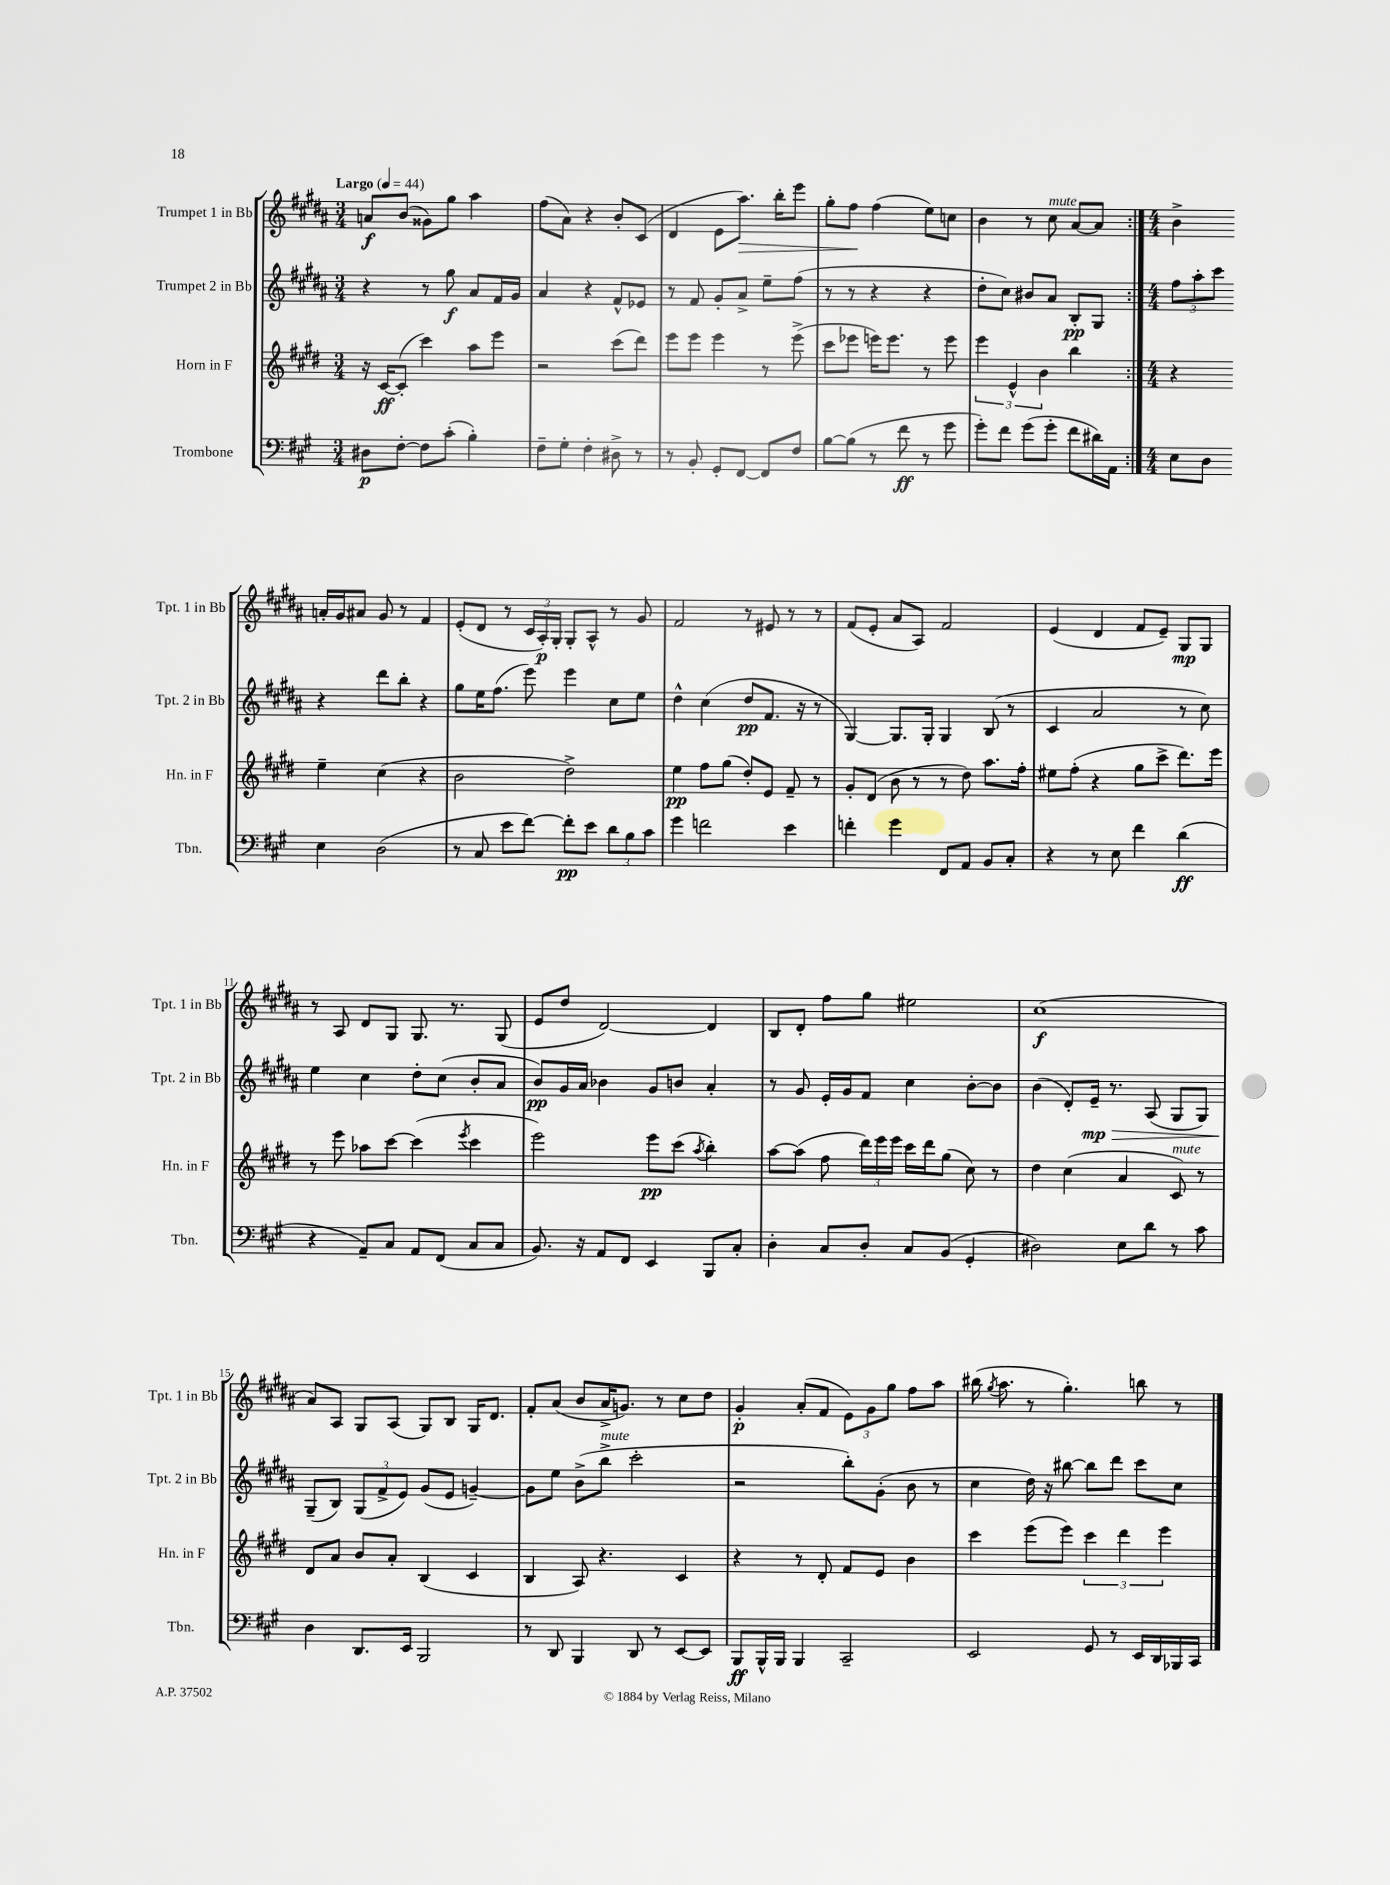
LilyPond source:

<<
\new StaffGroup <<
\new Staff = "s0" \with { instrumentName = "Trumpet 1 in Bb" shortInstrumentName = "Tpt. 1 in Bb" } {
    \clef treble \key b \major \numericTimeSignature \time 3/4 \tempo "Largo" 4 = 44
    \autoBeamOff \repeat volta 2 { a'8[\f b'8]( gisis'8[) gis''8] ais''4 |
    fis''8[( ais'8]) r4 b'8[-. cis'8]( |
    dis'4 e'8[ ais''8.]\>) b''16[-. e'''8] |
    gis''8[-. fis''8]\! fis''4( e''8[) c''8] |
    b'4 r8 cis''8^\markup { \italic "mute" } ais'8[~ ais'8] | }
    \numericTimeSignature \time 4/4 b'4-> a'16[-. gis'16 ais'8] gis'8 r8 fis'4 |
    e'8[-.( dis'8] r8 \tuplet 3/2 { cis'16[ ais16-.\p) gis16]-. } gis8[-. ais8]-^ r8 gis'8 |
    fis'2 r8 eis'8 r8 r8 |
    fis'8[( e'8]-. ais'8[ ais8]) fis'2 |
    e'4( dis'4 fis'8[ e'8]--) gis8[\mp gis8] |
    r8 ais8 dis'8[ gis8] gis8. r8. gis8( |
    e'8[ dis''8] dis'2~) dis'4 |
    b8[ dis'8]-. fis''8[ gis''8] eis''2 |
    cis''1\f( |
    ais'8[) ais8] gis8[ ais8]( gis8[) b8] gis16[ dis'8.] |
    fis'8[-. ais'8]( b'8[ ais'16-> g'8.]) r8 cis''8[ dis''8] |
    gis'4-.\p ais'8[-.( fis'8] \tuplet 3/2 { e'8[) gis'8 gis''8] } fis''8[ ais''8] |
    bis''16( \acciaccatura { gis''8 } ais''8. r8 gis''4.-.) b''8 r8 \bar "|." |
}
\new Staff = "s1" \with { instrumentName = "Trumpet 2 in Bb" shortInstrumentName = "Tpt. 2 in Bb" } {
    \clef treble \key b \major \numericTimeSignature \time 3/4
    \autoBeamOff \repeat volta 2 { r4 r8 gis''8\f ais'8[ fis'16 gis'16] |
    ais'4 r4 fis'8[-^ ees'8] |
    r8 fis'8 gis'8[-. ais'8]-> e''8[-- fis''8]( |
    r8 r8 r4 r4 |
    dis''8[-. cis''8]) bis'8[ ais'8] b8[-.\pp gis8] | }
    \numericTimeSignature \time 4/4 \tuplet 3/2 { fis''8[ ais''8-. cis'''8] } r4 dis'''8[ b''8]-. r4 |
    gis''8[ e''16 fis''8.]( e'''8) e'''4 cis''8[ e''8] |
    dis''4-^ cis''4( dis''8[\pp fis'8.] r16 r8 |
    gis4~) gis8.[ gis16]-. gis4 b8( r8 |
    cis'4 ais'2 r8 cis''8) |
    e''4 cis''4 dis''8[-. cis''8]( b'8[-. ais'8] |
    b'8[\pp) gis'16 ais'16] bes'4 gis'8[ b'8] ais'4-. |
    r8 gis'8 e'16[-. gis'16 fis'8] cis''4 b'8[~-. b'8] |
    b'4( dis'8[-.) e'16]--\mp\> r8. ais8( gis8[ gis8]) |
    gis8[--\!( b8]) \tuplet 3/2 { gis8[( fis'8-> e'8]) } gis'8[( e'8] g'4~--) |
    g'8[ e''8] b'8[->( b''8]->^\markup { \italic "mute" } cis'''2-. |
    r2 b''8[-.) gis'8]-.( b'8 r8 |
    cis''4 dis''16) r16 bis''8~ bis''8[ dis'''8] cis'''8[ cis''8] \bar "|." |
}
\new Staff = "s2" \with { instrumentName = "Horn in F" shortInstrumentName = "Hn. in F" } {
    \clef treble \key e \major \numericTimeSignature \time 3/4
    \autoBeamOff \repeat volta 2 { r16 cis'16[~\ff cis'8]-.( cis'''4) a''8[ e'''8] |
    r2 cis'''8[( dis'''8]) |
    e'''8[ e'''8] e'''4 r8 e'''8->( |
    cis'''8[ ees'''8] e'''16[) e'''8.] r8 e'''8 |
    \tuplet 3/2 { e'''4 e'4-^ b'4 } b''4 | }
    \numericTimeSignature \time 4/4 r4 e''4-- cis''4( r4 |
    b'2 dis''2->) |
    e''4\pp fis''8[ gis''8]( dis''8[-.) e'8] fis'8-- r8 |
    gis'8[-. dis'8]( b'8 r8 r8 dis''8) a''8.[ fis''16]-. |
    eis''8[ fis''8]-.( r4 gis''8[ cis'''8]-> dis'''8.[) e'''16] |
    r8 e'''8 aes''8[ cis'''8]~ cis'''4( \acciaccatura { e'''8 } cis'''4 |
    e'''2) e'''8[\pp cis'''8]( \acciaccatura { a''8 } b''4-.) |
    a''8[~ a''8]( fis''8 \tuplet 3/2 { dis'''16[) e'''16 e'''16] } cis'''16[ dis'''16 gis''8]( cis''8) r8 |
    dis''4 cis''4( a'4 cis'8^\markup { \italic "mute" }) r8 |
    dis'8[ a'8] b'8[ a'8]-. b4( cis'4 |
    b4 a8) r4. cis'4 |
    r4 r8 dis'8-. fis'8[ e'8] b'4 |
    cis'''4 e'''8[( e'''8]) \tuplet 3/2 { cis'''4 dis'''4 e'''4 } \bar "|." |
}
\new Staff = "s3" \with { instrumentName = "Trombone" shortInstrumentName = "Tbn." } {
    \clef bass \key a \major \numericTimeSignature \time 3/4
    \autoBeamOff \repeat volta 2 { dis8[\p fis8]~-. fis8[ cis'8]-.( b4-.) |
    fis8[-- gis8]-. fis4-. dis8-> r8 |
    r8 b,8-. gis,8[-. fis,8]~ fis,8[ fis8] |
    b8[~ b8]( r8 fis'8\ff r8 gis'8 |
    gis'8[-.) fis'8] gis'8[( gis'8]-. fis'8[ dis'16) a,16] | }
    \numericTimeSignature \time 4/4 e8[ d8] e4 d2( |
    r8 cis8 e'8[ fis'8]~) fis'8[-.\pp e'8] \tuplet 3/2 { d'8[ b8 cis'8] } |
    gis'4 f'2 e'4 |
    f'4-. gis'4 fis,8[ a,8] b,8[ cis8]-. |
    r4 r8 e8 fis'4 d'4\ff( |
    r4 a,8[--) cis8] a,8[ fis,8]( cis8[ cis8] |
    b,8.) r16 a,8[ fis,8] e,4 b,,8[ cis8]-. |
    d4-. cis8[ d8]-. cis8[ b,8]( gis,4-. |
    dis2) e8[ d'8] r8 cis'8 |
    d4 d,8.[ e,16] b,,2 |
    r8 d,8 b,,4 d,8 r8 e,8[~ e,8] |
    b,,8[\ff b,,16-^ b,,16] b,,4 cis,2-- |
    e,2 gis,8 r8 e,16[ d,16 bes,,16 cis,16] \bar "|." |
}
>>
>>
